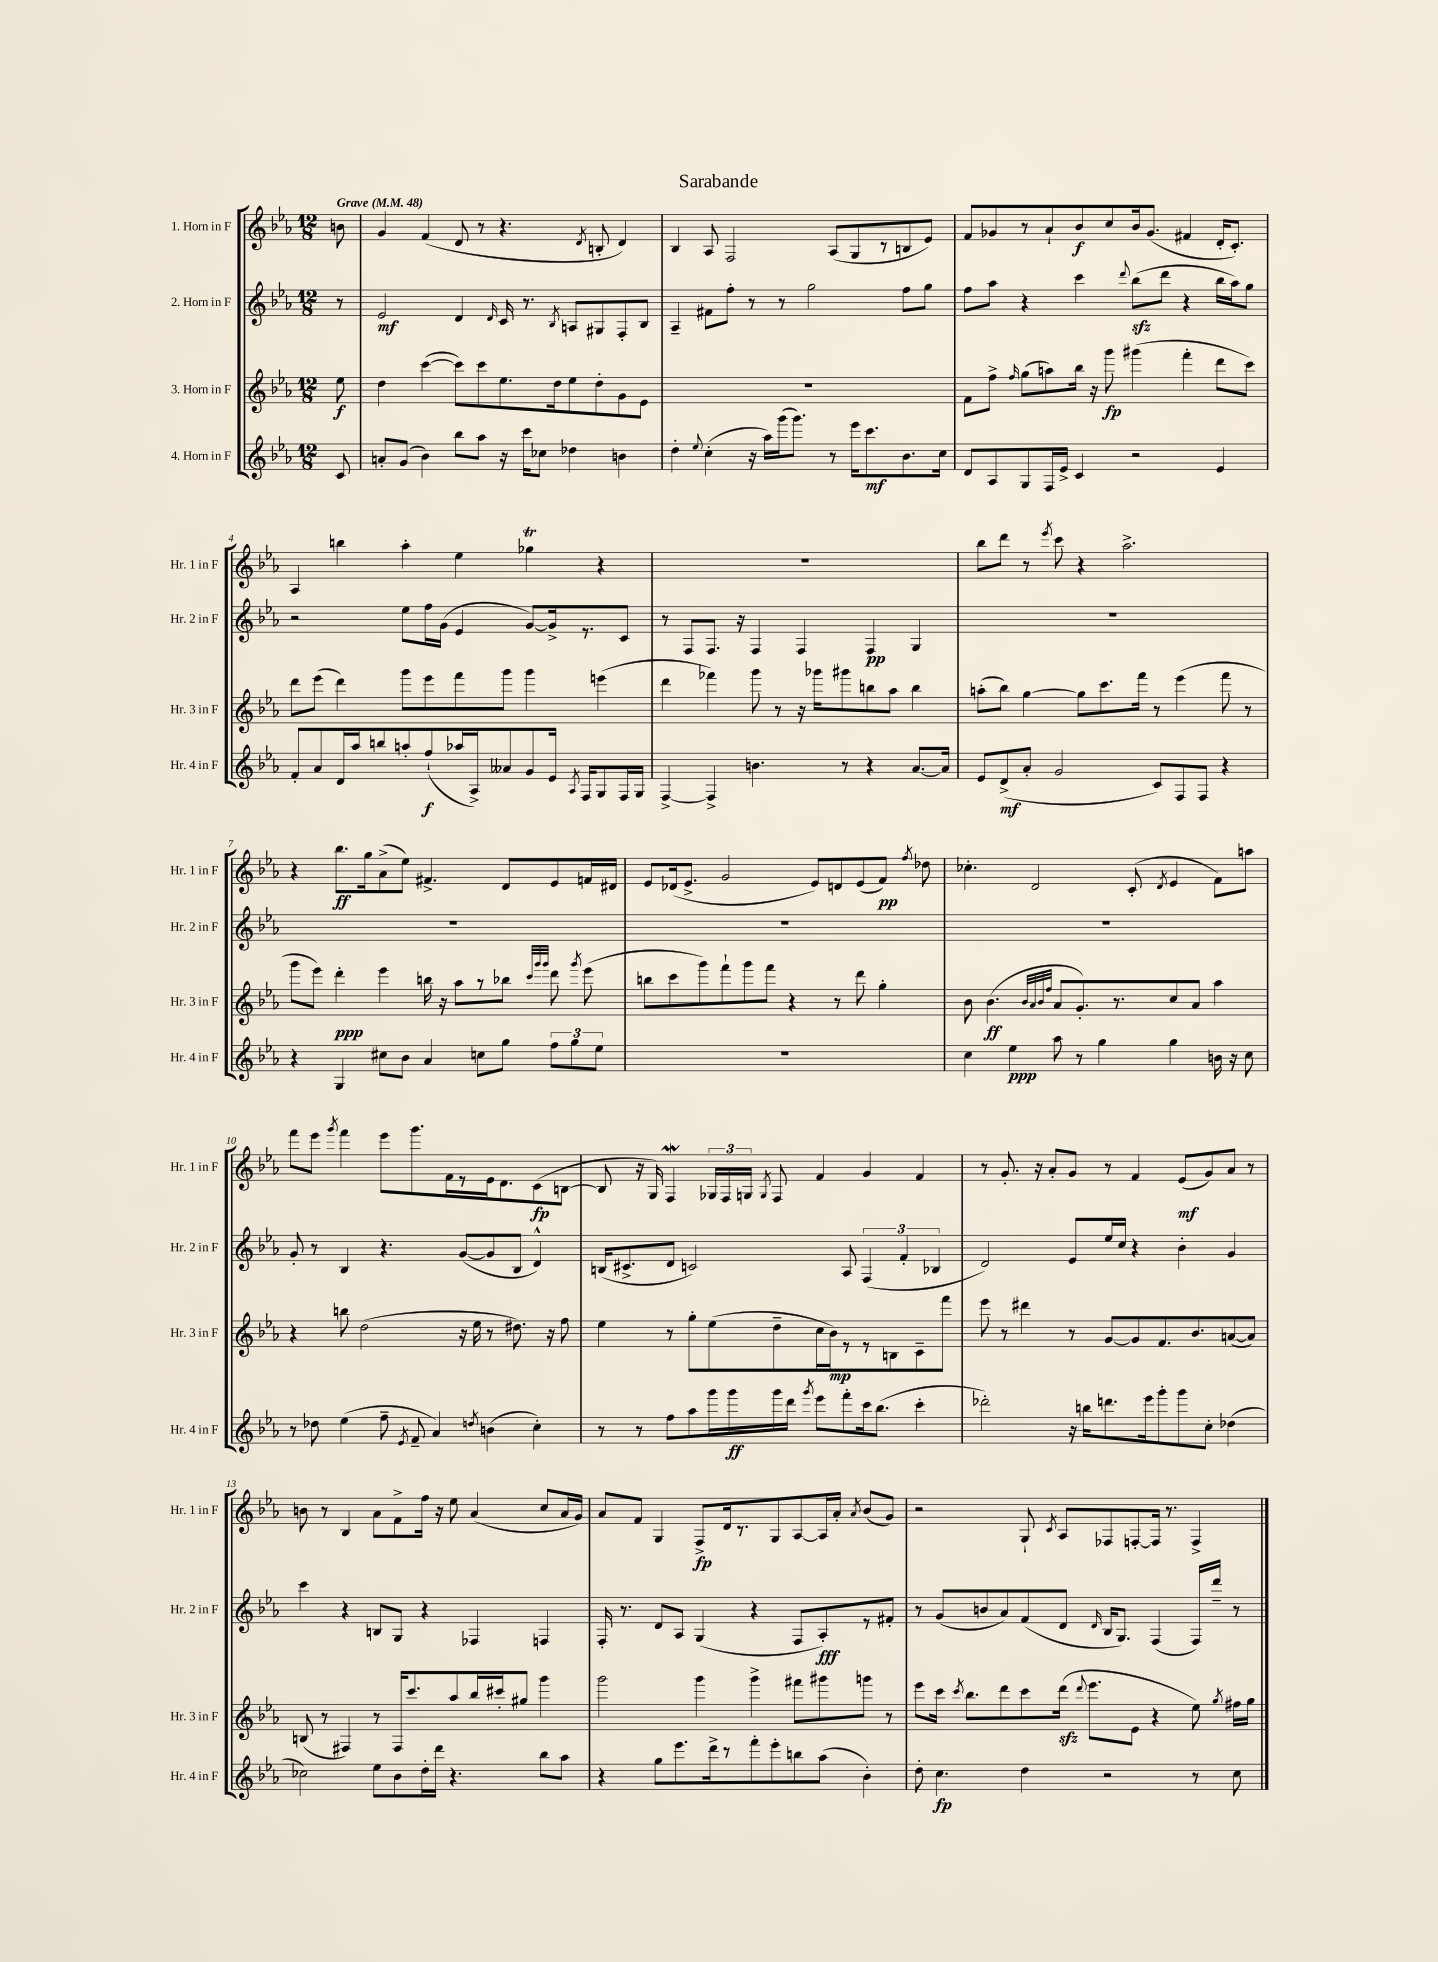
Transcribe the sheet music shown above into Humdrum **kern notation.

**kern	**kern	**kern	**kern
*staff4	*staff3	*staff2	*staff1
*clefG2	*clefG2	*clefG2	*clefG2
*k[b-e-a-]	*k[b-e-a-]	*k[b-e-a-]	*k[b-e-a-]
*M12/8	*M12/8	*M12/8	*M12/8
*MM48	*MM48	*MM48	*MM48
8c	8ee-	8r	8b
=	=	=	=
8a'	4dd	2e-	4g
(8g	.	.	.
4b-)	([4ccc	.	(4f
8bb-	8ccc])	4d	8d
8aa-	8ccc	.	8r
.	.	16qqd	.
16r	8.ee-	16c	4.r
16ccc	.	8.r	.
8cc-	.	.	.
.	16dd	.	.
.	.	8qB-	.
4dd-	8ee-	8A	.
.	.	.	8qd
.	8dd'	8G#	8B'
4b	8g	8F'	4d)
.	8e-	8B-	.
=	=	=	=
4dd'	1.r	4A-~	4B-
8qqee-	.	.	.
(4cc'	.	8f#	8A-
.	.	8ff'	2F
16r	.	8r	.
16aa-)	.	.	.
(16ggg	.	8r	.
8.ggg)	.	.	.
.	.	2gg	.
8r	.	.	(8A-
16eee-	.	.	8G
8.ccc	.	.	.
.	.	.	8r
8.b-	.	8ff	8B
.	.	8gg	8e-)
16cc	.	.	.
=	=	=	=
8d	8f	8ff	8f
8A-	8ff^	8aa-	8g-
.	16qqff	.	.
8G	(8gg	4r	8r
16F	8aa)	.	8a-`
16e-^	.	.	.
4c	16bb-	4ccc	8b-
.	16r	.	.
.	8ggg	.	8cc
.	.	8qqddd	.
2r	(4ggg#	(8bb-	16b-
.	.	.	(8.g-
.	.	8ddd	.
.	4fff'	4r	4f#
4e-	8ddd	16bb-	16d'
.	.	16aa-)	8.c')
.	8ccc)	8gg	.
=	=	=	=
8f'	8ddd	2r	4A-
8a-	(8eee-	.	.
16d	4ddd)	.	4bb
16aa-	.	.	.
8bb	.	.	.
8aa'	8ggg	8ee-	4aa-'
(8ff`	8eee-	16ff	.
.	.	(16g	.
16aa-	8fff	4e-	4ee-
16A-^)	.	.	.
8a--	8ggg	.	.
8g	4ggg	[8g)	4gg-
16e-	.	16g^]	.
8qA-	.	.	.
16F	.	8.r	.
8G	(4eee	.	4r
16F	.	8c	.
16G	.	.	.
=	=	=	=
[4F^	4ddd	8r	1.r
.	.	8F	.
4F^]	4fff-)	8.F	.
.	.	16r	.
4.b	8ggg	4F	.
.	8r	.	.
.	16r	4F	.
.	16ggg-	.	.
8r	8ggg#	.	.
4r	8bb	4F	.
.	8aa-	.	.
[8.a-	4bb	4G	.
16a-]	.	.	.
=	=	=	=
8e-	(8aa'	1.r	8bb-
(8d^	8bb-)	.	8ddd
8a-'	[4gg	.	8r
.	.	.	8qeee-
2g	.	.	8ccc
.	8gg]	.	4r
.	8.ccc	.	.
.	.	.	2.aa-^
.	16fff	.	.
8c)	8r	.	.
8F	(4eee-	.	.
8F	.	.	.
4r	8fff	.	.
.	8r	.	.
=	=	=	=
4r	8ggg	1.r	4r
.	8eee-)	.	.
4G	4ddd'	.	8.bb-
.	.	.	16gg
8cc#	4eee-	.	(8a-^
8b-	.	.	8ee-)
4a-	16bb	.	4.f#^
.	16r	.	.
.	8aa-	.	.
8cc	8r	.	.
8gg	8bb-	.	8d
.	32qqccc	.	.
.	32qqggg	.	.
.	32qqggg	.	.
12ff	8ddd	.	8e-
12gg	.	.	.
.	8qggg	.	.
.	(8eee-	.	16f
12ee-	.	.	.
.	.	.	16d#
=	=	=	=
1.r	8bb	1.r	8e-
.	8ccc	.	(16d-
.	.	.	8.e-^
.	8ggg)	.	.
.	8fff`	.	2g
.	8ggg	.	.
.	8fff	.	.
.	4r	.	.
.	.	.	8e-)
.	8r	.	8d
.	8ddd	.	(8e-
.	4gg'	.	8f)
.	.	.	8qff
.	.	.	8dd-
=	=	=	=
4cc	8b-	1.r	4.cc-'
.	(4.b-	.	.
4ee-	.	.	.
.	.	.	2d
.	32qqb-	.	.
.	32qqa-	.	.
.	32qqb-	.	.
.	32qqff	.	.
8aa-	8a-	.	.
8r	8.g')	.	.
4gg	.	.	.
.	8.r	.	.
.	.	.	(8c'
.	.	.	8qd
4gg	8cc	.	4e-
.	8a-	.	.
16b	4aa-	.	8f)
16r	.	.	.
8cc	.	.	8aa
=	=	=	=
8r	4r	8g'	8fff
8dd-	.	8r	8eee-
.	.	.	8qggg
(4ee-	8bb	4B-	4fff
.	(2dd	.	.
8ff~	.	4.r	8eee-
8qe-	.	.	.
8f~	.	.	8.ggg
4a-)	.	.	.
.	.	.	16f
.	16r	([8g	8r
.	16ee-	.	.
8qdd	.	.	.
(4b	8r	8g]	16e-
.	.	.	8.d
.	8.dd#)	8B-	.
4cc')	.	4d^^)	(8c
.	16r	.	.
.	8ff	.	[8B
=	=	=	=
8r	4ee-	(16B	8B]
.	.	8.c#^	.
8r	.	.	16r
.	.	.	16G)
8ff	8r	8d	4F
8aa-	8gg'	2c)	.
16ggg	(8ee-	.	24G-
.	.	.	24F
16ggg	.	.	.
.	.	.	24G
.	.	.	8qG
16ggg	8dd~	.	8F
16ddd	.	.	.
8qggg	.	.	.
8eee-	16cc	.	4f
.	16b-)	.	.
8fff'	8r	8A-	.
16ccc	8r	(6F	4g
(8.bb-	.	.	.
.	8B	.	.
.	.	6f'	.
4ccc'	8c~	.	4f
.	.	6B-	.
.	8fff	.	.
=	=	=	=
2ddd-')	8eee-	2d)	8r
.	8r	.	8.g'
.	4ddd#	.	.
.	.	.	16r
.	.	.	8a-'
16r	8r	8e-	8g
16bb	.	.	.
8.ddd	[8g	16ee-	8r
.	.	16cc	.
.	8g]	4r	4f
16eee-	.	.	.
8ggg'	8.f	.	.
8ggg	.	4b-'	(8e-
.	8.b-	.	.
8cc'	.	.	8g)
(4dd-	([8a	4g	8a-
.	8a])	.	8r
=	=	=	=
2cc-)	(8B	4ccc	8b
.	8r	.	8r
.	4F#)	4r	4B-
8ee-	8r	8B	8a-
8b-	16F#	8G	8f^
.	8.ccc	.	.
16dd'	.	4r	16ff
16ddd	.	.	16r
4.r	8aa-	.	8ee-
.	16bb-	4F-	(4a-
.	16ccc#'	.	.
.	8gg#	.	.
8bb-	4ggg	4F	8cc
8aa-	.	.	16a-
.	.	.	16g)
=	=	=	=
4r	2ggg	16F'	8a-
.	.	8.r	.
.	.	.	8f
8gg	.	8d	4G
8.eee-	.	8A-	.
.	4ggg	(4G	8F^
16ddd^	.	.	.
8r	.	.	16d
.	.	.	8.r
8fff'	4ggg^	4r	.
8eee-'	.	.	8G
8bb	8fff#	8F	[8A-
(8aa-	8ggg#	8A-')	16A-]
.	.	.	16a-'
.	.	.	8qa-
4b-')	8ggg	8r	(8b-
.	8r	8f#'	8g)
=	=	=	=
8dd'	8eee-	8r	2r
4.cc	16ccc	(8g	.
.	8qccc	.	.
.	8.bb-	.	.
.	.	8b	.
.	8ddd	8a-)	.
4dd	8ccc	(8f	8G`
.	.	.	8qc
.	(16ddd	8d	8A-
.	8qqddd	.	.
.	8.eee-	.	.
.	.	16qqd	.
2r	.	16B-	8F-
.	.	8.G)	.
.	8e-	.	[8F'
.	4r	(4F	16F]
.	.	.	8.r
8r	8ee-)	16F)	4F^
.	.	16ddd~	.
.	8qgg	.	.
8cc	16ff#	8r	.
.	16gg	.	.
==	==	==	==
*-	*-	*-	*-
